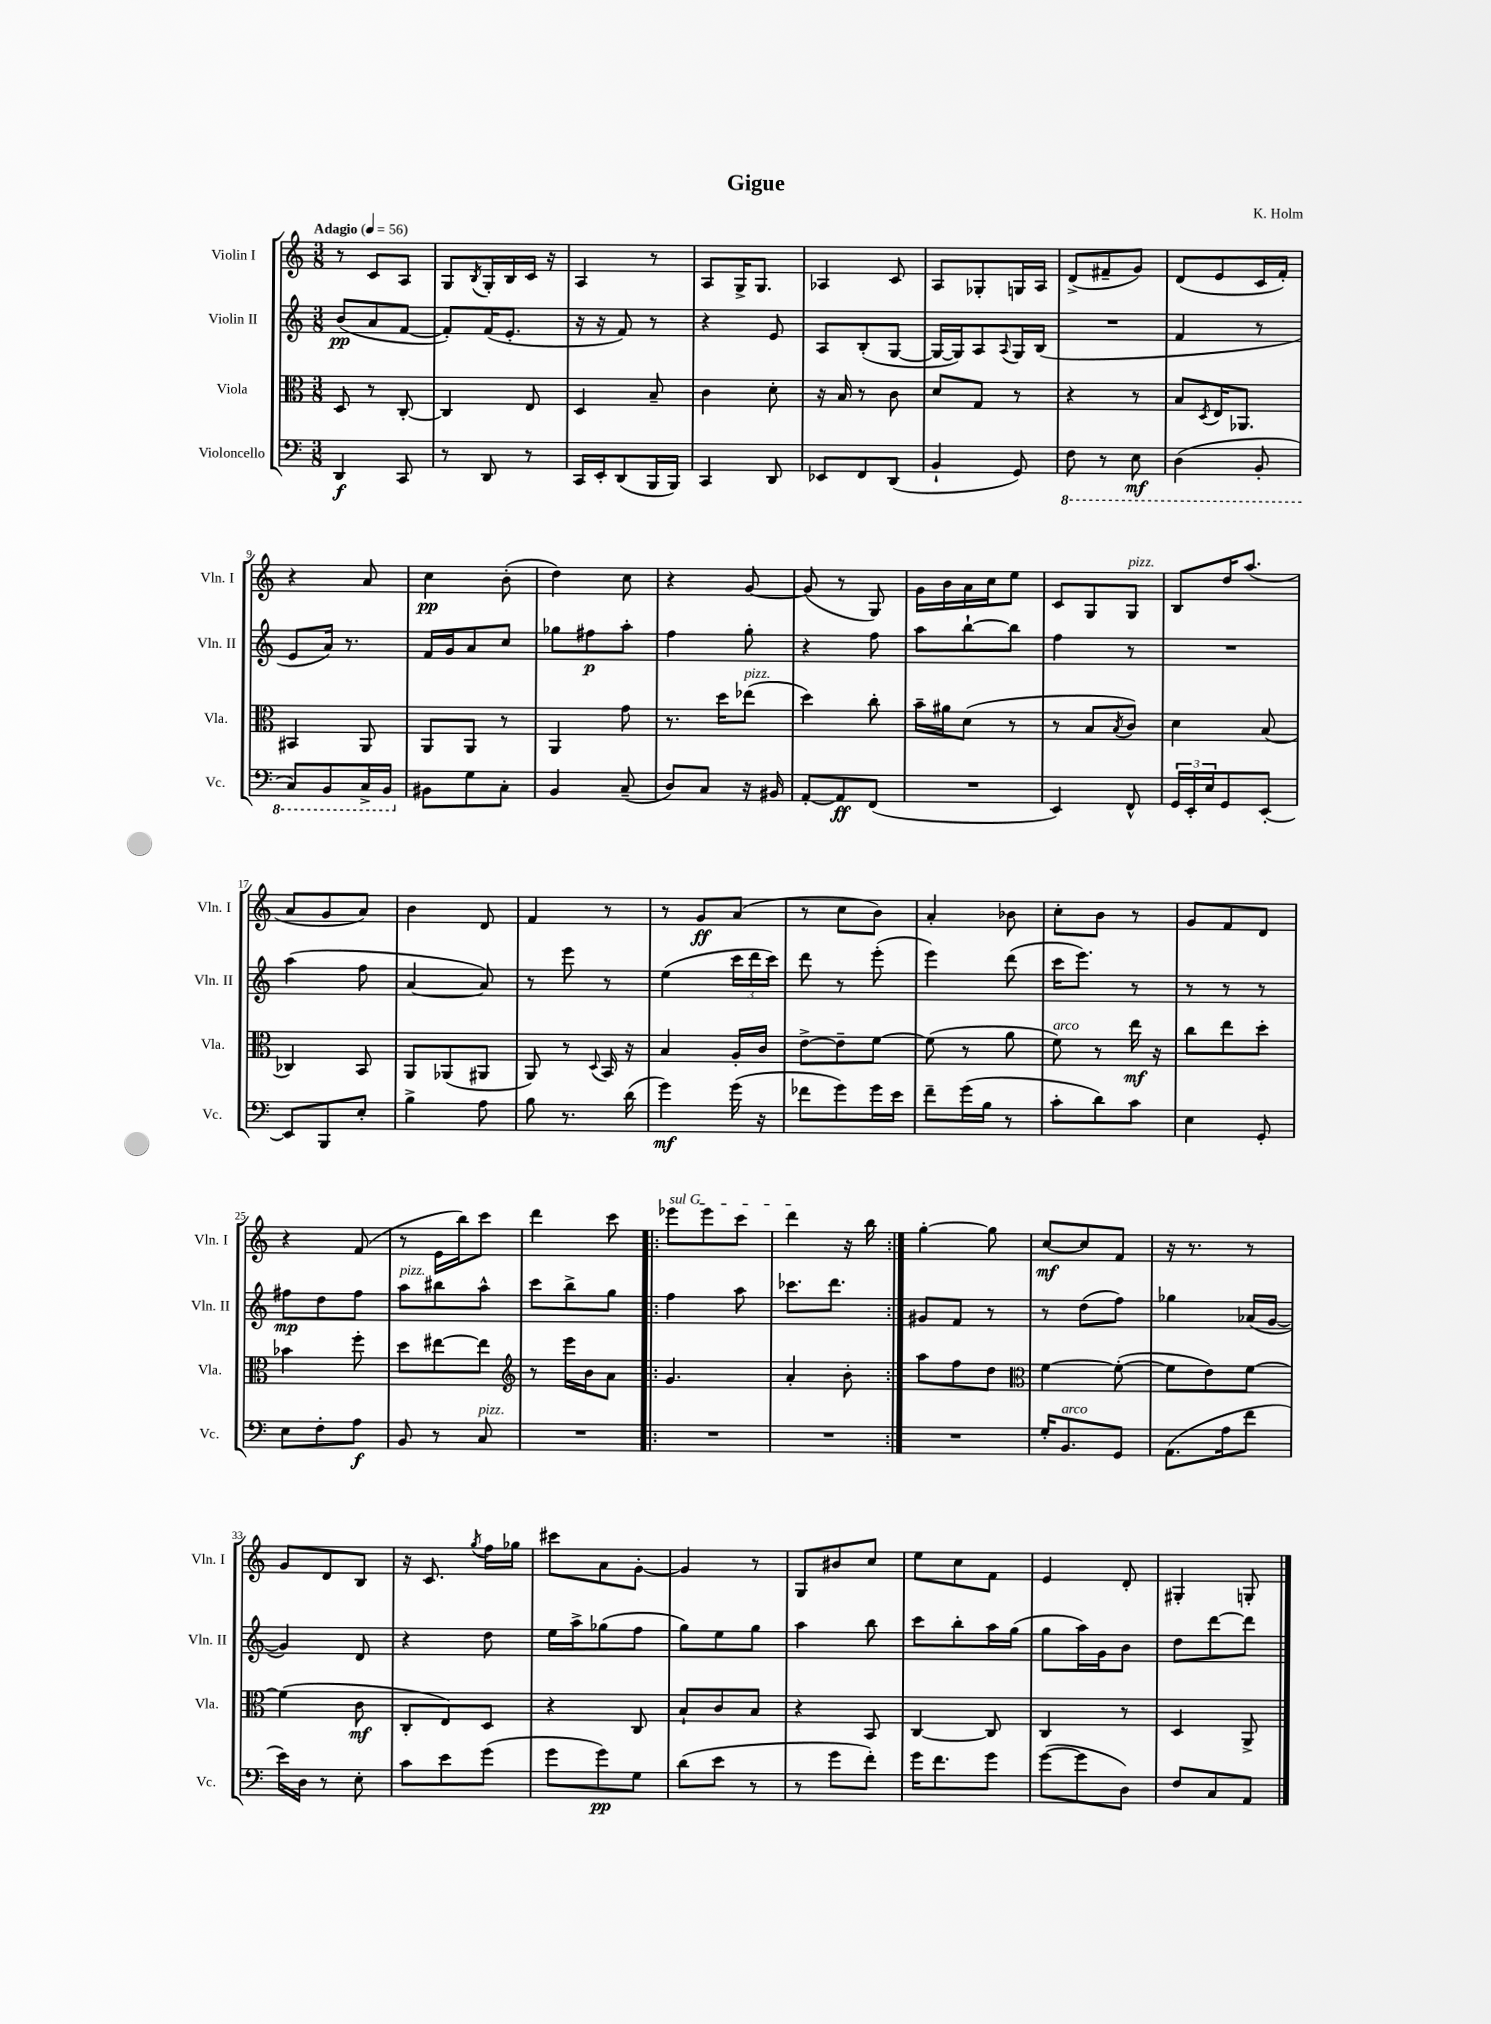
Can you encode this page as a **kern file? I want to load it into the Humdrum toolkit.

**kern	**kern	**kern	**kern
*staff4	*staff3	*staff2	*staff1
*clefF4	*clefC3	*clefG2	*clefG2
*k[]	*k[]	*k[]	*k[]
*M3/8	*M3/8	*M3/8	*M3/8
*MM56	*MM56	*MM56	*MM56
4DD	8D	(8b	8r
.	8r	8a	8c
8CC	[8C'	[8f	8A
=	=	=	=
8r	4C]	8f'])	8G
.	.	.	8qB
8DD	.	(16f	16G'
.	.	8.e'	16B
8r	8E	.	16c
.	.	.	16r
=	=	=	=
16CC	4D	16r	4A
16EE'	.	16r	.
(8DD	.	8f)	.
16BBB	8B~	8r	8r
16BBB)	.	.	.
=	=	=	=
4CC	4c	4r	8A
.	.	.	16G^
.	.	.	8.G
8DD	8d'	8e	.
=	=	=	=
8EE-	16r	8A	4A-
.	16B	.	.
8FF	8r	(8B'	.
(8DD	8c	[8G	8c
=	=	=	=
4BB`	8d	16G_	8A
.	.	16G])	.
.	8G	8A	8G-'
.	.	8qqA	.
8GG)	8r	16G	16G
.	.	(16B	16A
=	=	=	=
8FF	4r	4.r	(8d^
8r	.	.	8f#~
8EE	8r	.	8g)
=	=	=	=
(4DD	8B	4f	(8d
.	8qD	.	.
.	16E	.	8e
.	8.AA-	.	.
8BBB'	.	8r	16c
.	.	.	16f')
=	=	=	=
8CC)	4BB#	8e	4r
8BBB	.	16a)	.
.	.	8.r	.
16CC^	8AA	.	8a
16BBB	.	.	.
=	=	=	=
8BB#	8AA	16f	4cc
.	.	16g	.
8G	8AA	8a	.
8C'	8r	8cc	(8b'
=	=	=	=
4BB	4AA	8gg-	4dd)
.	.	8ff#	.
(8C~	8g	8aa'	8cc
=	=	=	=
8D)	8.r	4ff	4r
8C	.	.	.
.	16dd	.	.
16r	(8ee-	8gg'	[8g
16BB#	.	.	.
=	=	=	=
[8AA'	4dd)	4r	(8g]
8AA]	.	.	8r
(8FF	8cc'	8ff	8G)
=	=	=	=
4.r	16b~	8aa	16g
.	16a#	.	16b
.	(8d	[8bb`	16a
.	.	.	16cc
.	8r	8bb]	8ee
=	=	=	=
4EE)	8r	4ff	8c
.	8B	.	8G
.	8qB	.	.
8FF^^	8c)	8r	8G
=	=	=	=
24GG	4d	4.r	8B
24EE'	.	.	.
24E	.	.	.
8GG	.	.	16dd
.	.	.	(8.aa
[8EE'	(8B	.	.
=	=	=	=
8EE]	4C-)	(4aa	8a
8BBB	.	.	8g
8E'	8BB	8ff	8a)
=	=	=	=
4B^	8AA	[4a	4b
.	(8AA-	.	.
8A	8AA#	8a])	8d
=	=	=	=
8B	8AA)	8r	4f
8.r	8r	8eee	.
.	8qqD	.	.
.	16BB	8r	8r
(16d	16r	.	.
=	=	=	=
4g)	4B	(4ee	8r
.	.	.	8g
(16g	16A'	24ccc	(8a
.	.	24ddd	.
16r	16c	.	.
.	.	24ccc)	.
=	=	=	=
8f-	[8e^	8ddd	8r
8g)	8e~]	8r	8cc
16g	[8f	(8eee'	8b)
16e	.	.	.
=	=	=	=
8f~	(8f]	4eee)	4a'
(16g	8r	.	.
16B	.	.	.
8r	8a	(8ddd	8b-
=	=	=	=
8c'	8f)	16ccc	8cc'
.	.	8.eee)	.
8d)	8r	.	8b
8c	16ee	8r	8r
.	16r	.	.
=	=	=	=
4E	8cc	8r	8g
.	8ee	8r	8f
8GG'	8dd'	8r	8d
=	=	=	=
8E	4b-	8ff#	4r
8F'	.	8dd	.
8A	8ff'	8ff#	(8f
=	=	=	=
8BB	8dd	8aa	8r
8r	[8ee#	8bb#	16e
.	.	.	16bb)
8C	8ee#]	8aa^^	8ccc
=	=	=	=
*	*clefG2	*	*
4.r	8r	8ccc	4ddd
.	16eee	8bb^	.
.	16b	.	.
.	8a	8gg	8ccc
=!|:	=!|:	=!|:	=!|:
4.r	4.g	4ff	8eee-
.	.	.	8eee-
.	.	8aa	8ccc
=	=	=	=
4.r	4a'	8.ccc-	4ddd
.	.	8.ddd	.
.	8b'	.	16r
.	.	.	16bb
=:|!	=:|!	=:|!	=:|!
4.r	8aa	8g#	[4gg'
.	8ff	8f	.
.	8dd	8r	8gg]
=	=	=	=
*	*clefC3	*	*
16G'	[4f	8r	[8cc
8.BB	.	.	.
.	.	(8dd	8cc]
8GG	(8f'_	8ff)	8f
=	=	=	=
(8.AA	8f]	4gg-	16r
.	.	.	8.r
.	8e)	.	.
16A	.	.	.
8f	[8f	(16a-	8r
.	.	[16g	.
=	=	=	=
16e)	(4f]	4g])	8g
16D	.	.	.
8r	.	.	8d
8E'	8c	8d	8B
=	=	=	=
8c	8C'	4r	16r
.	.	.	8.c
8e	8E)	.	.
.	.	.	8qgg
(8g	8D	8dd	16ff
.	.	.	16gg-
=	=	=	=
8g	4r	16ee	8ccc#
.	.	16aa^	.
8g)	.	(8gg-	8a
8G	8C	8ff	[8g'
=	=	=	=
(8d	8B`	8gg)	4g]
8e	8c	8ee	.
8r	8B	8gg	8r
=	=	=	=
8r	4r	4aa	8G
8g	.	.	8b#
8f')	8BB	8bb	8cc
=	=	=	=
16g	[4C	8ccc	8ee
8.f	.	.	.
.	.	8bb'	8cc
8g	8C]	16aa	8f
.	.	(16gg	.
=	=	=	=
([8g	4C	8gg	4e
8g]	.	16aa)	.
.	.	16g	.
8D)	8r	8b	8d'
=	=	=	=
8F	4D	8dd	4G#'
8C	.	[8ddd	.
8AA	8AA^	8ddd]	8G'
==	==	==	==
*-	*-	*-	*-
